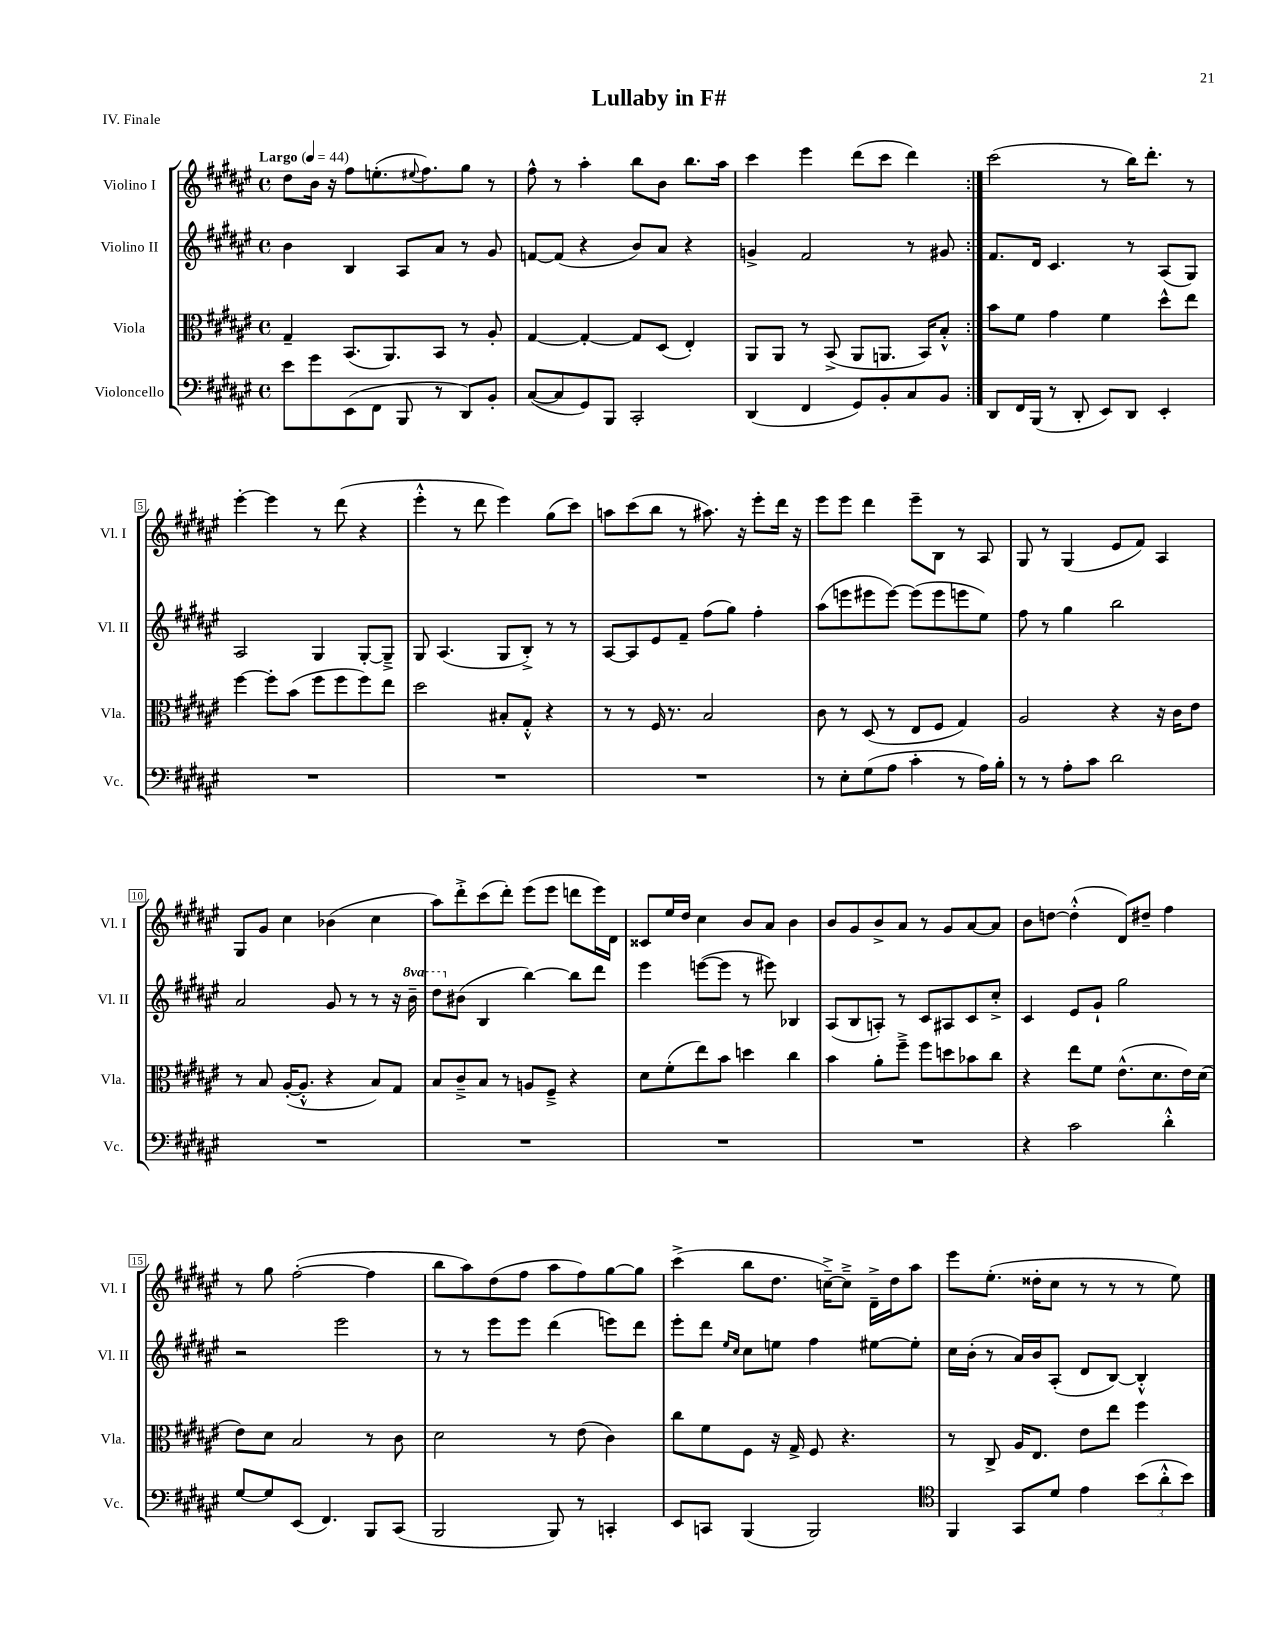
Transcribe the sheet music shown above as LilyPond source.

\header { title = "Lullaby in F#" piece = "IV. Finale" }
<<
\new StaffGroup <<
\new Staff = "s0" \with { instrumentName = "Violino I" shortInstrumentName = "Vl. I" } {
    \clef treble \key fis \major \defaultTimeSignature \time 4/4 \tempo "Largo" 4 = 44
    \repeat volta 2 { dis''8 b'16 r16 fis''8 e''8.-.( \appoggiatura { eis''8 } fis''8.) gis''8 r8 |
    fis''8-^ r8 ais''4-. b''8 b'8 b''8. ais''16 |
    cis'''4 eis'''4 dis'''8( cis'''8 dis'''4) | }
    cis'''2( r8 b''16) dis'''8.-. r8 |
    eis'''4~-. eis'''4 r8 dis'''8( r4 |
    eis'''4-.-^ r8 dis'''8 eis'''4) gis''8( cis'''8) |
    a''8 cis'''8( b''8 r8 ais''8.) r16 eis'''8-. dis'''16 r16 |
    eis'''8 eis'''8 dis'''4 eis'''8-- b8 r8 ais8 |
    gis8 r8 gis4( eis'8 fis'8) ais4 |
    gis8 gis'8 cis''4 bes'4( cis''4 |
    ais''8) dis'''8-.-> cis'''8( dis'''8-.) eis'''8( eis'''8 d'''8 eis'''16) dis'16 |
    cisis'8 eis''16 dis''16 cis''4 b'8 ais'8 b'4 |
    b'8 gis'8 b'8-> ais'8 r8 gis'8 ais'8~ ais'8 |
    b'8 d''8~ d''4-.-^( dis'8) dis''8-- fis''4 |
    r8 gis''8 fis''2~-.( fis''4 |
    b''8 ais''8) dis''8( fis''8 ais''8 fis''8) gis''8~ gis''8 |
    cis'''4->( b''8 dis''8. c''16~--->) c''8---> dis'16---> dis''16 ais''8 |
    eis'''8 eis''8.-.( disis''16-. cis''8 r8 r8 r8 eis''8) \bar "|." |
}
\new Staff = "s1" \with { instrumentName = "Violino II" shortInstrumentName = "Vl. II" } {
    \clef treble \key fis \major \defaultTimeSignature \time 4/4 \set Staff.ottavationMarkups = #ottavation-simple-ordinals
    \repeat volta 2 { b'4 b4 ais8 ais'8 r8 gis'8 |
    f'8~ f'8( r4 b'8) ais'8 r4 |
    g'4-> fis'2 r8 gis'8 | }
    fis'8. dis'16 cis'4. r8 ais8( gis8) |
    ais2 gis4 gis8~-. gis8---> |
    gis8 ais4.( gis8 b8-.->) r8 r8 |
    ais8~ ais8 eis'8 fis'8-- fis''8( gis''8) fis''4-. |
    ais''8( e'''8 eis'''8 eis'''8~) eis'''8( eis'''8 e'''8 eis''8) |
    fis''8 r8 gis''4 b''2 |
    ais'2 gis'8 r8 r8 r16 \ottava #1 b''16-- |
    dis'''8 \ottava #0 bis'8( b4 b''4~) b''8 dis'''8 |
    eis'''4 e'''8~( e'''8 r8 eis'''8) bes4 |
    ais8( b8 a8-.) r8 cis'8 ais8 cis'8 cis''8-.-> |
    cis'4 eis'8 gis'8-! gis''2 |
    r2 eis'''2 |
    r8 r8 eis'''8 eis'''8 dis'''4( e'''8) dis'''8 |
    eis'''8-. dis'''8 \grace { eis''16 cis''16 } cis''8 e''8 fis''4 eis''8~ eis''8-. |
    cis''16 b'16-.( r8 ais'16) b'16 ais8-.( dis'8 b8~) b4-.-^ \bar "|." |
}
\new Staff = "s2" \with { instrumentName = "Viola" shortInstrumentName = "Vla." } {
    \clef alto \key fis \major \defaultTimeSignature \time 4/4
    \repeat volta 2 { gis4-- b,8.( ais,8.) b,8 r8 ais8-. |
    gis4~ gis4~-. gis8 dis8( eis4-.) |
    ais,8 ais,8 r8 b,8->( ais,8 a,8. b,16) b8-.-^ | }
    b'8 fis'8 gis'4 fis'4 dis''8-^ eis''8 |
    fis''4~ fis''8-. b'8( fis''8 fis''8 fis''8) eis''8 |
    dis''2 bis8-. gis8-.-^ r4 |
    r8 r8 fis16 r8. b2 |
    cis'8 r8 dis8( r8 eis8 fis8 gis4) |
    ais2 r4 r16 cis'16 eis'8 |
    r8 b8 ais16~-.( ais8.-.-^ r4 b8) gis8 |
    b8 cis'8---> b8 r8 a8 fis8---> r4 |
    dis'8 fis'8-.( eis''8) b'8 d''4 cis''4 |
    b'4 ais'8-. fis''8---> fis''8 d''8 bes'8 cis''8 |
    r4 eis''8 fis'8 eis'8.-^( dis'8. eis'16) dis'16( |
    eis'8) dis'8 b2 r8 cis'8 |
    dis'2 r8 eis'8( cis'4) |
    cis''8 fis'8 fis8 r16 gis16-> fis8 r4. |
    r8 cis8-> ais16 eis8. eis'8 eis''8 fis''4 \bar "|." |
}
\new Staff = "s3" \with { instrumentName = "Violoncello" shortInstrumentName = "Vc." } {
    \clef bass \key fis \major \defaultTimeSignature \time 4/4
    \repeat volta 2 { eis'8 gis'8 eis,8( fis,8 b,,8 r8 dis,8) b,8-. |
    cis8~( cis8 gis,8) b,,8 cis,2-. |
    dis,4( fis,4 gis,8) b,8-. cis8 b,8 | }
    dis,8 fis,16 b,,16( r8 dis,8-. eis,8) dis,8 eis,4-. |
    R1 |
    R1 |
    R1 |
    r8 eis8-. gis8( ais8 cis'4-. r8 ais16) b16-. |
    r8 r8 ais8-. cis'8 dis'2 |
    R1 |
    R1 |
    R1 |
    R1 |
    r4 cis'2 dis'4-.-^ |
    gis8~ gis8 eis,8( fis,4.) b,,8 cis,8( |
    b,,2 b,,8) r8 c,4-. |
    eis,8 c,8 b,,4( b,,2) |
    \clef tenor fis,4 gis,8 dis'8 eis'4 \tuplet 3/2 { b'8( ais'8-.-^ b'8) } \bar "|." |
}
>>
>>
\layout { \context { \Score \override BarNumber.stencil = #(make-stencil-boxer 0.1 0.3 ly:text-interface::print) } }
